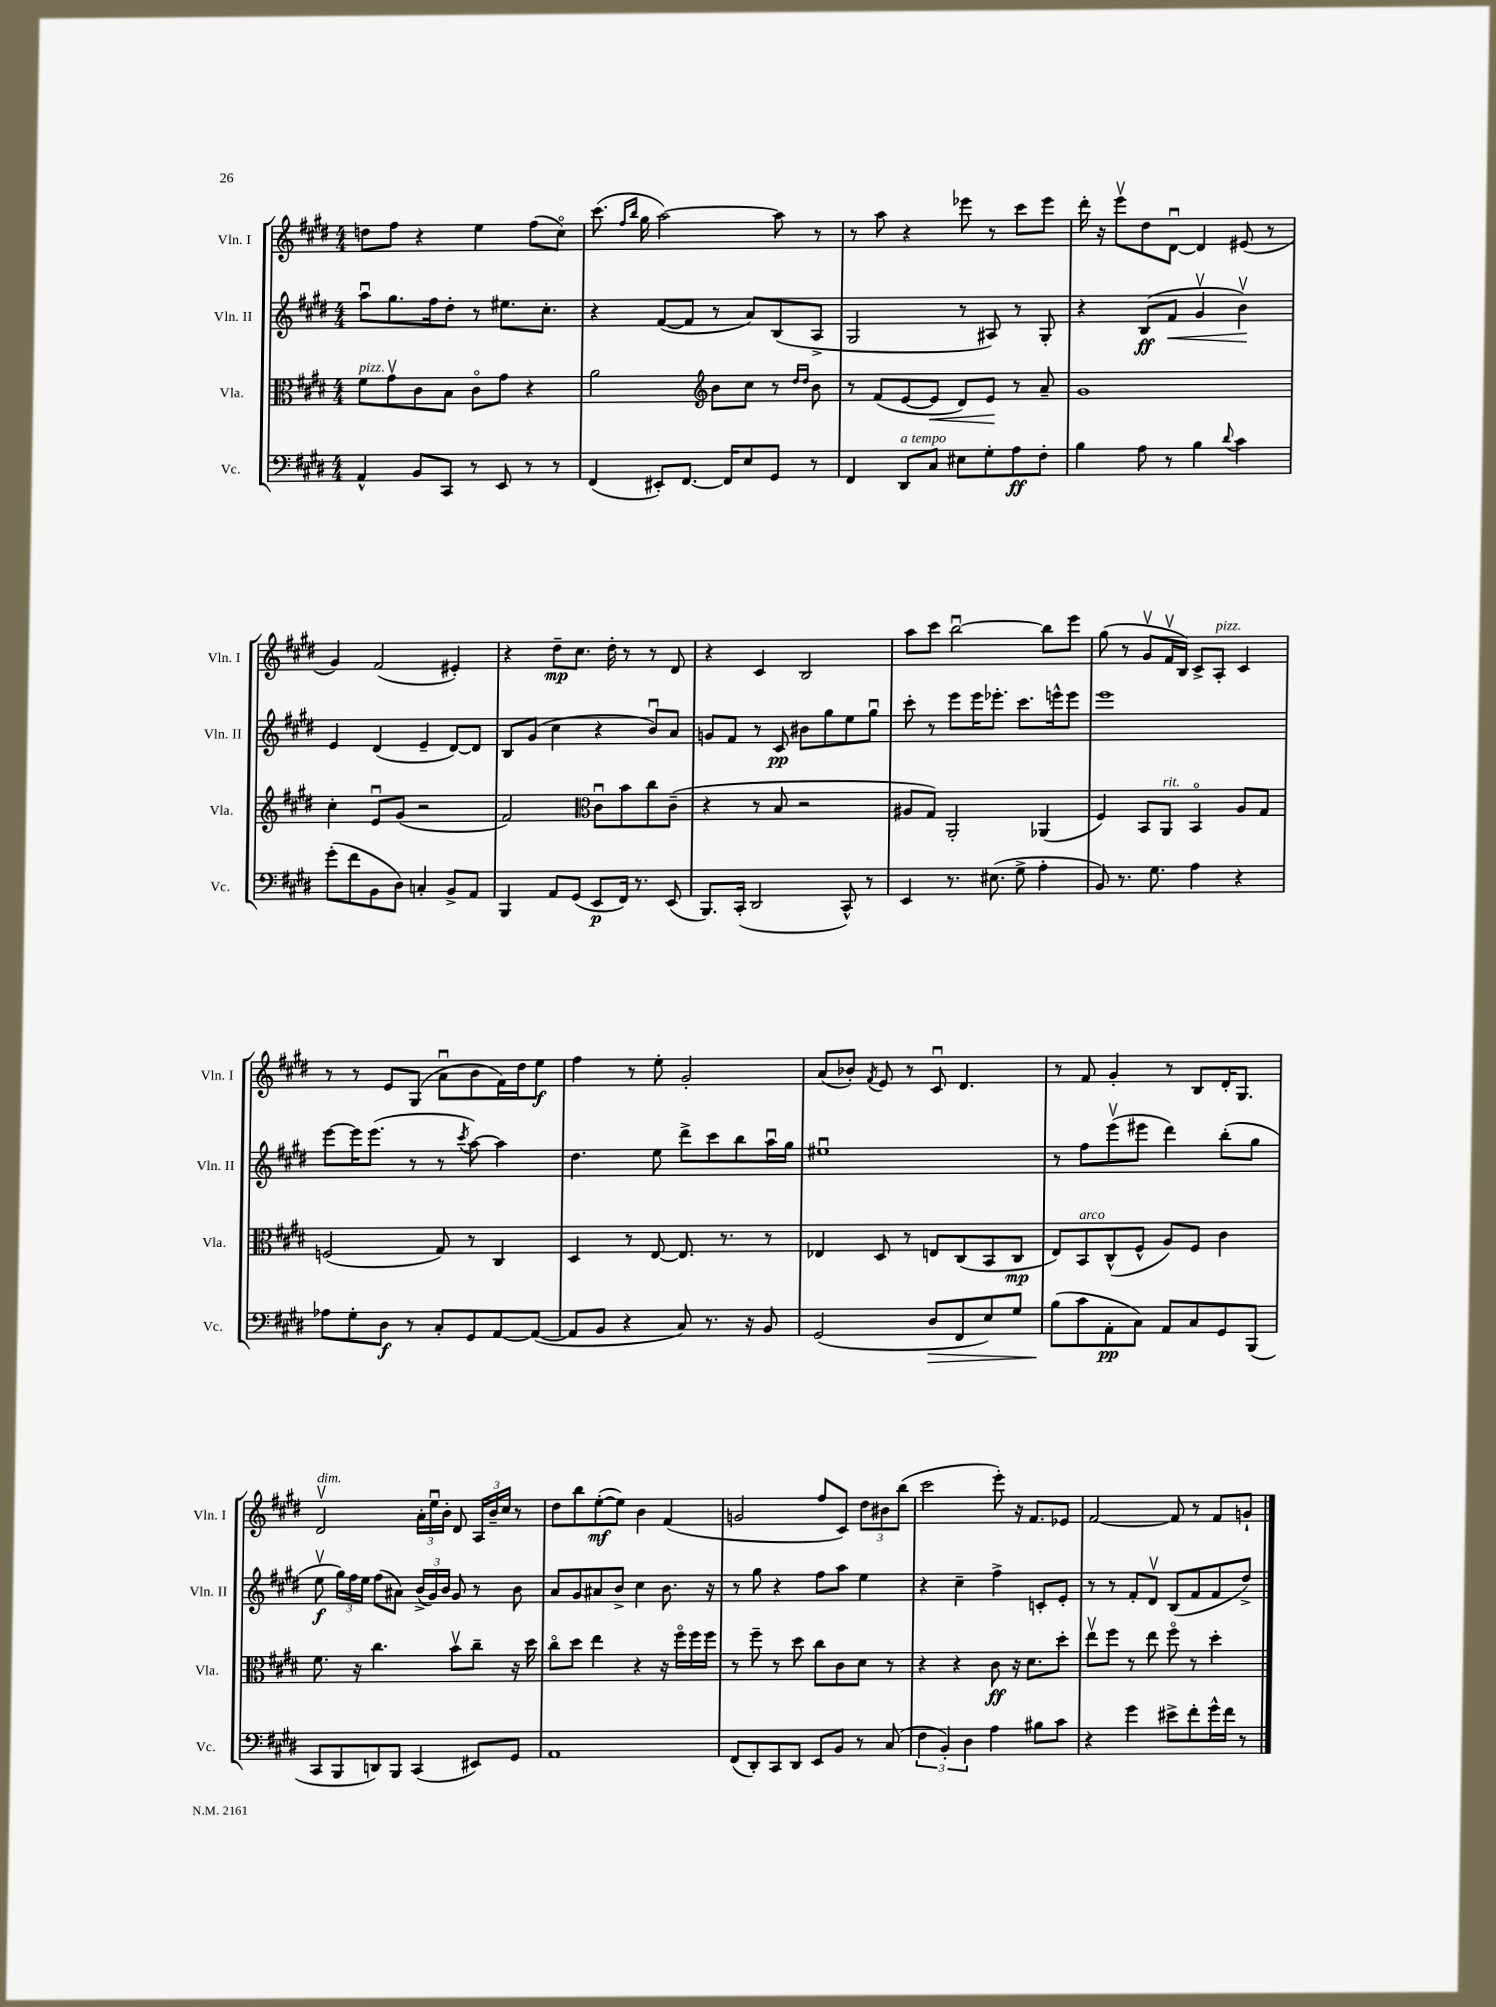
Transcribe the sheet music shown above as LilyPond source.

<<
\new StaffGroup <<
\new Staff = "s0" \with { instrumentName = "Vln. I" shortInstrumentName = "Vln. I" } {
    \clef treble \key e \major \numericTimeSignature \time 4/4
    \autoBeamOff d''8[ fis''8] r4 e''4 fis''8[( cis''8]\flageolet) |
    cis'''8.( \grace { fis''16[ b''16] } gis''16 a''2~) a''8 r8 |
    r8 a''8 r4 ees'''8 r8 cis'''8[ ees'''8] |
    dis'''16-. r16 e'''8[\upbow dis''8 dis'8]~\downbow dis'4 eis'8( r8 |
    gis'4) fis'2( eis'4-.) |
    r4 dis''8[--\mp cis''8.] dis''16-. r8 r8 dis'8 |
    r4 cis'4 b2 |
    a''8[ cis'''8] b''2~\downbow b''8[ e'''8] |
    gis''8( r8 gis'8[\upbow fis'16\upbow b16]) cis'8[-> a8]-.^\markup { \italic "pizz." } cis'4 |
    r8 r8 e'8[ gis8]( a'8[\downbow b'8 fis'16) dis''16 e''8]\f |
    fis''4 r8 e''8-. gis'2-. |
    a'8[( bes'8]-.) \acciaccatura { fis'8 } e'8 r8 cis'8\downbow dis'4. |
    r8 fis'8 gis'4-. r8 b8[ dis'16-. gis8.] |
    dis'2\upbow^\markup { \italic "dim." } \tuplet 3/2 { a'16[-. e''16\downbow b'16]-. } dis'8 \tuplet 3/2 { a16[ b'16-- cis''16] } r8 |
    dis''8[ b''8 e''8~-.\mf( e''8]) b'4 fis'4( |
    g'2 fis''8[ cis'8]) \tuplet 3/2 { dis''8[ bis'8 b''8]( } |
    cis'''2 e'''8-.) r16 fis'8.[ ees'8] |
    fis'2~ fis'8 r8 fis'8[ g'8]-! \bar "|." |
}
\new Staff = "s1" \with { instrumentName = "Vln. II" shortInstrumentName = "Vln. II" } {
    \clef treble \key e \major \numericTimeSignature \time 4/4
    \autoBeamOff a''8[\downbow gis''8. fis''16 dis''8]-. r8 eis''8.[ cis''8.]-. |
    r4 fis'8[~( fis'8] r8 a'8[) b8( a8]-> |
    gis2 r8 ais8) r8 gis8-. |
    r4 b8[\ff( fis'8]\< gis'4\upbow b'4\upbow\!) |
    e'4 dis'4( e'4-- dis'8[~) dis'8] |
    b8[ gis'8]( cis''4 r4 b'8[\downbow) a'8] |
    g'8[ fis'8] r8 cis'8\pp bis'8[ gis''8 e''8 gis''8]\downbow |
    cis'''8-. r8 e'''8[ e'''16 ees'''8.]-. cis'''8.[ e'''16-^ e'''8] |
    e'''1 |
    e'''8[~ e'''16 e'''8.]( r8 r8 \acciaccatura { cis'''8 } a''8~) a''4 |
    dis''4. e''8 dis'''8[-> cis'''8 b''8 a''16\downbow gis''16] |
    eis''1\downbow |
    r8 fis''8[ e'''8\upbow( eis'''8] dis'''4) b''8[-.( gis''8] |
    e''8\upbow\f \tuplet 3/2 { gis''16[) fis''16 e''16] } fis''8[( ais'8]) \tuplet 3/2 { b'16[->( gis'16) b'16] } gis'8 r8 b'8 |
    a'8[ gis'8 ais'8 b'8]-> cis''4 b'8. r16 |
    r8 gis''8 r4 fis''8[ a''8] e''4 |
    r4 cis''4-- fis''4-> c'8[-. e'8]-. |
    r8 r8 fis'8[-. dis'8]\upbow b8[( fis'8 fis'8 dis''8]->) \bar "|." |
}
\new Staff = "s2" \with { instrumentName = "Vla." shortInstrumentName = "Vla." } {
    \clef alto \key e \major \numericTimeSignature \time 4/4
    \autoBeamOff fis'8[^\markup { \italic "pizz." } gis'8\upbow cis'8 b8] cis'8[\flageolet gis'8] r4 |
    a'2 \clef treble b'8[ cis''8] r8 \grace { dis''16[ dis''16] } b'8 |
    r8 fis'8[( e'8~ e'8]\< dis'8[) e'8]\! r8 a'8-- |
    gis'1 |
    cis''4-. e'8[\downbow gis'8]( r2 |
    fis'2) \clef alto cis'8[\downbow b'8 cis''8 cis'8]--( |
    r4 r8 b8 r2 |
    ais8[ gis8]) a,2-. aes,4( |
    fis4) b,8[ a,8]^\markup { \italic "rit." } b,4\flageolet a8[ gis8] |
    f2( gis8) r8 cis4 |
    dis4 r8 e8~ e8. r8. r8 |
    ees4 dis8 r8 e8[ cis8( b,8 cis8]\mp |
    e8[) b,8^\markup { \italic "arco" } cis8-^( fis8]-^ a8[) fis8] cis'4 |
    fis'8. r16 cis''4. b'8[\upbow cis''8]-- r16 dis''16 |
    cis''8[\flageolet dis''8] e''4 r4 r16 fis''16[\flageolet fis''16 fis''16] |
    r8 fis''8-- r8 dis''8 cis''8[ cis'8 dis'8] r8 |
    r4 r4 cis'8\ff r16 dis'8.[ dis''8]-. |
    e''8[\upbow fis''8] r8 e''8 fis''8\flageolet r8 dis''4-. \bar "|." |
}
\new Staff = "s3" \with { instrumentName = "Vc." shortInstrumentName = "Vc." } {
    \clef bass \key e \major \numericTimeSignature \time 4/4
    \autoBeamOff a,4-^ b,8[ cis,8] r8 e,8 r8 r8 |
    fis,4( eis,8[-.) fis,8.]~ fis,16[ e8 gis,8] r8 |
    fis,4 dis,8[^\markup { \italic "a tempo" } cis8] eis8[ gis8-. a8\ff fis8]-. |
    b4 a8 r8 b4 \appoggiatura { dis'8 } cis'4 |
    gis'8[-.( fis'8 b,8 dis8]) c4-. b,8[-> a,8] |
    b,,4 a,8[ gis,8]( e,8[\p fis,16]) r8. e,8( |
    b,,8.[) cis,16]-.( dis,2 cis,8-^) r8 |
    e,4 r8. eis8.( gis8-> a4-. |
    b,8) r8. gis8. a4 r4 |
    aes8[ gis8-. dis8]\f r8 cis8[-. gis,8 a,8~ a,8]~( |
    a,8[ b,8] r4 cis8) r8. r16 b,8 |
    gis,2( dis8[\> fis,8 e8) gis8] |
    b8[\!( cis'8 a,8-.\pp cis8]) a,8[ cis8 gis,8 b,,8]( |
    cis,8[ b,,8 d,8) b,,8] cis,4( eis,8[) gis,8] |
    a,1 |
    fis,8[( dis,8-.) cis,8 dis,8] e,8[ b,8] r8 cis8( |
    \tuplet 3/2 { fis4 b,4-.) dis4 } a4 bis8[ cis'8] |
    r4 gis'4 eis'8[-> fis'8-. gis'16-^ fis'16] r8 \bar "|." |
}
>>
>>
\layout { \context { \Score \remove "Bar_number_engraver" } }
